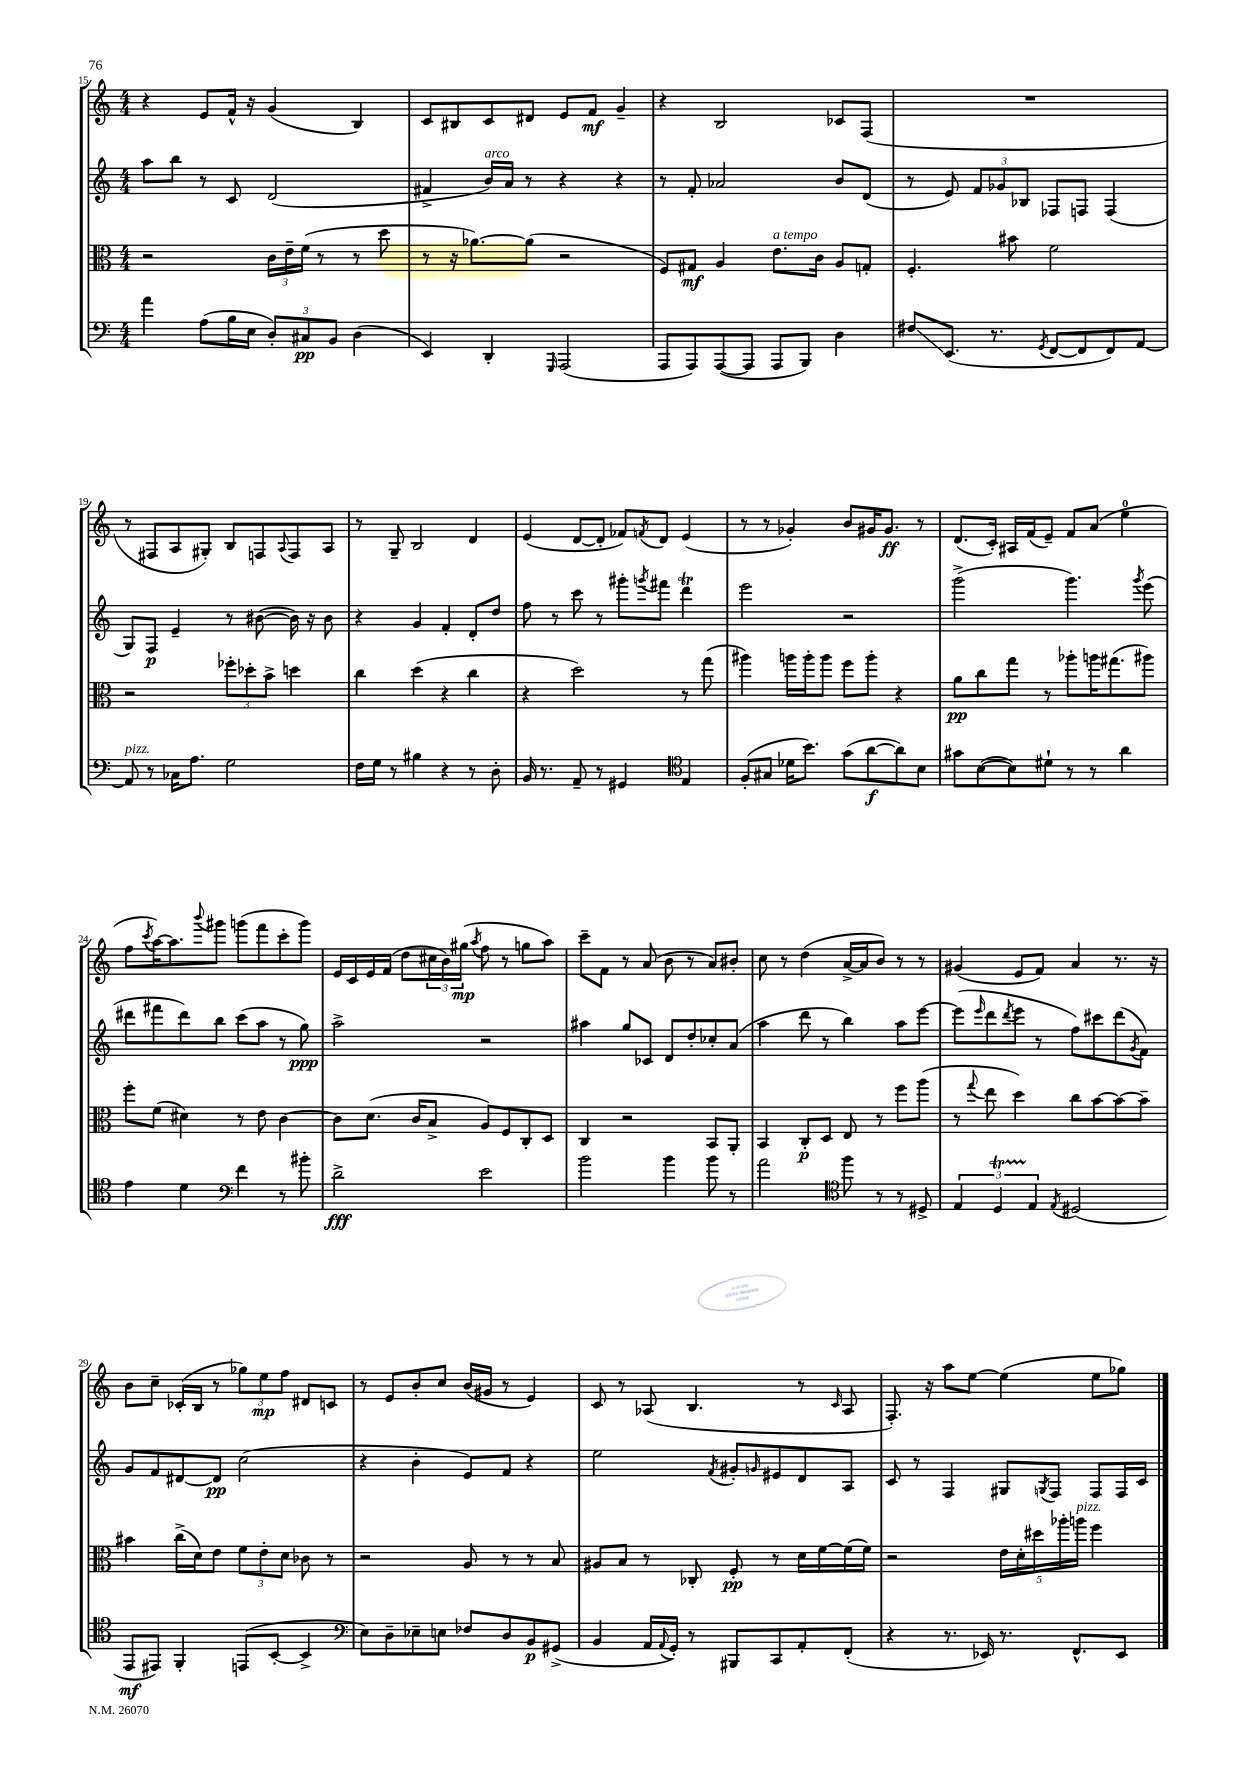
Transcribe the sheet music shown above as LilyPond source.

<<
\new StaffGroup <<
\new Staff = "s0" {
    \clef treble \key c \major \numericTimeSignature \time 4/4
    r4 e'8 f'16-^ r16 g'4( b4) |
    c'8 bis8 c'8 dis'8 e'8 f'8\mf g'4-- |
    r4 b2 ces'8 f8( |
    R1 |
    r8 fis8 a8 gis8-.) b8 f8 \appoggiatura { a8 } f8 a8 |
    r8 g8-- b2 d'4 |
    e'4( d'8~ d'8-. fes'8) \acciaccatura { f'8 } d'8 e'4( |
    r8 r8 ges'4-.) b'8 gis'16 gis'8.\ff r8 |
    d'8.( c'16-.) ais16 f'16( e'8--) f'8 a'8( e''4-0 |
    f''8 \acciaccatura { c'''8 } a''16~) a''8. \appoggiatura { b'''8 } gis'''8 g'''8( f'''8 c'''8-. g'''8) |
    e'16 c'16 e'16 f'16( d''8 \tuplet 3/2 { cis''16 b'16) gis''16\mp( } \acciaccatura { a''8 } f''8 r8 g''8 a''8) |
    c'''8-- f'8 r8 a'8( b'8 r8 a'8) bis'8-. |
    c''8 r8 d''4( a'16~-> a'16 b'8) r8 r8 |
    gis'4( e'8 f'8) a'4 r8. r16 |
    b'8 c''8-- ces'16-.( b16 r8 \tuplet 3/2 { ges''8) e''8\mp f''8 } dis'8 c'8 |
    r8 e'8 b'8-. c''8 b'16( gis'16 r8 e'4) |
    c'8 r8 aes8( b4. r8 \grace { c'16 } aes8 |
    f8.-.) r16 a''8 e''8~ e''4( e''8 ges''8) \bar "|." |
}
\new Staff = "s1" {
    \clef treble \key c \major \numericTimeSignature \time 4/4
    a''8 b''8 r8 c'8 d'2( |
    fis'4-> b'16^\markup { \italic "arco" }) a'16 r8 r4 r4 |
    r8 f'8-. aes'2 b'8 d'8( |
    r8 e'8) \tuplet 3/2 { f'8 ges'8 bes8 } fes8 f8 f4( |
    g8) f8\p e'4-- r8 bis'8~( bis'16) r16 bis'8 |
    r4 g'4 f'4-. d'8-. d''8 |
    f''8 r8 c'''8 r8 gis'''8-. \acciaccatura { g'''8 } fis'''8 d'''4\trill |
    e'''2 r2 |
    g'''2->( g'''4.) \acciaccatura { g'''8 } e'''8( |
    dis'''8 fis'''8 dis'''8) b''8 c'''8( a''8 r8 g''8\ppp) |
    a''2-> r2 |
    ais''4 g''8 ces'8 d'8 d''8-. ces''8-. a'8( |
    a''4 d'''8 r8 b''4) a''8 e'''8~ |
    e'''8( \grace { e'''16 } d'''8 \acciaccatura { d'''8 } e'''8 r8 f''8) cis'''8 d'''8( \acciaccatura { g'8 } f'8) |
    g'8 f'8 dis'8~ dis'8\pp c''2( |
    r4 b'4-. e'8) f'8 r4 |
    e''2 \acciaccatura { f'8 } gis'8-. \grace { g'16 } eis'8 d'8 a8 |
    c'8 r8 f4 gis8 \acciaccatura { g8 } f8 f8 f16 c'16 \bar "|." |
}
\new Staff = "s2" {
    \clef alto \key c \major \numericTimeSignature \time 4/4
    r2 \tuplet 3/2 { c'16 e'16-- f'16( } r8 r8 d''8 |
    r8 r16 aes'8.~) aes'8( r2 |
    f8) gis8\mf a4 e'8.^\markup { \italic "a tempo" } c'16 a8 g8-. |
    f4.-. bis'8 f'2 |
    r2 \tuplet 3/2 { fes''8-. des''8-. b'8-> } d''4 |
    c''4 d''4( r4 c''4 |
    r4 d''2) r8 g''8( |
    ais''4) a''16 a''16-. a''8 f''8 a''8-. r4 |
    a'8\pp c''8 g''8 r8 aes''8-. a''16 gis''8.( ais''8) |
    f''8-. f'8( dis'4) r8 e'8 c'4~ |
    c'8 d'8.( c'16 b8-> a8) f8 c8-. d8 |
    c4 r2 b,8 a,8-. |
    b,4 c8-.\p d8 e8 r8 f''8 a''8( |
    r8 \appoggiatura { g''8 } e''8 d''4) c''8 b'8~ b'8~ b'8-- |
    bis'4 c''16->( d'16) e'8 \tuplet 3/2 { f'8 e'8-. d'8 } ces'8 r8 |
    r2 a8 r8 r8 b8 |
    ais8 b8 r8 ces8-. f8-.\pp r8 d'16 f'16~ f'16( f'16) |
    r2 \tuplet 5/4 { e'16 d'16-. dis''16 aes''16-. a''16^\markup { \italic "pizz." } } f''4 \bar "|." |
}
\new Staff = "s3" {
    \clef bass \key c \major \numericTimeSignature \time 4/4
    a'4 a8( b16 e16 \tuplet 3/2 { d8-.) cis8\pp b,8 } d4( |
    e,4) d,4-. \grace { g,,16 } a,,2( |
    a,,8 a,,8) a,,8~( a,,8 a,,8 b,,8) d4 |
    fis8\glissando e,8.( r8. \acciaccatura { g,8 } f,8~ f,8 f,8) a,8~ |
    a,8^\markup { \italic "pizz." } r8 ces16 a8. g2 |
    f16 g16 r8 bis4 r4 r8 d8-. |
    b,16 r8. a,8-- r8 gis,4 \clef tenor e4 |
    f8-.( gis8 des'16 b'8.) g'8( a'8~\f a'8) b8 |
    gis'8 b8~( b8) dis'8-! r8 r8 a'4 |
    e'4 d'4 \clef bass f'4 r8 bis'8-. |
    d'2->\fff e'2 |
    b'2 b'4 b'8 r8 |
    a'2 \clef tenor f''8 r8 r8 dis8-> |
    \tuplet 3/2 { e4 d4\startTrillSpan e4\stopTrillSpan } \acciaccatura { e8 } dis2( |
    e,8\mf eis,8) f,4-. e,8( b,8~-. b,4-> |
    \clef bass e8) d8-- ees8-- e8 fes8 d8 b,8\p gis,8->( |
    b,4 a,16 \appoggiatura { a,8 } g,16-.) r8 bis,,8 c,8 a,8-. f,8-.( |
    r4 r8. ees,16) r8. f,8.-^ ees,8 \bar "|." |
}
>>
>>
\layout { \context { \Score currentBarNumber = #15 } }
